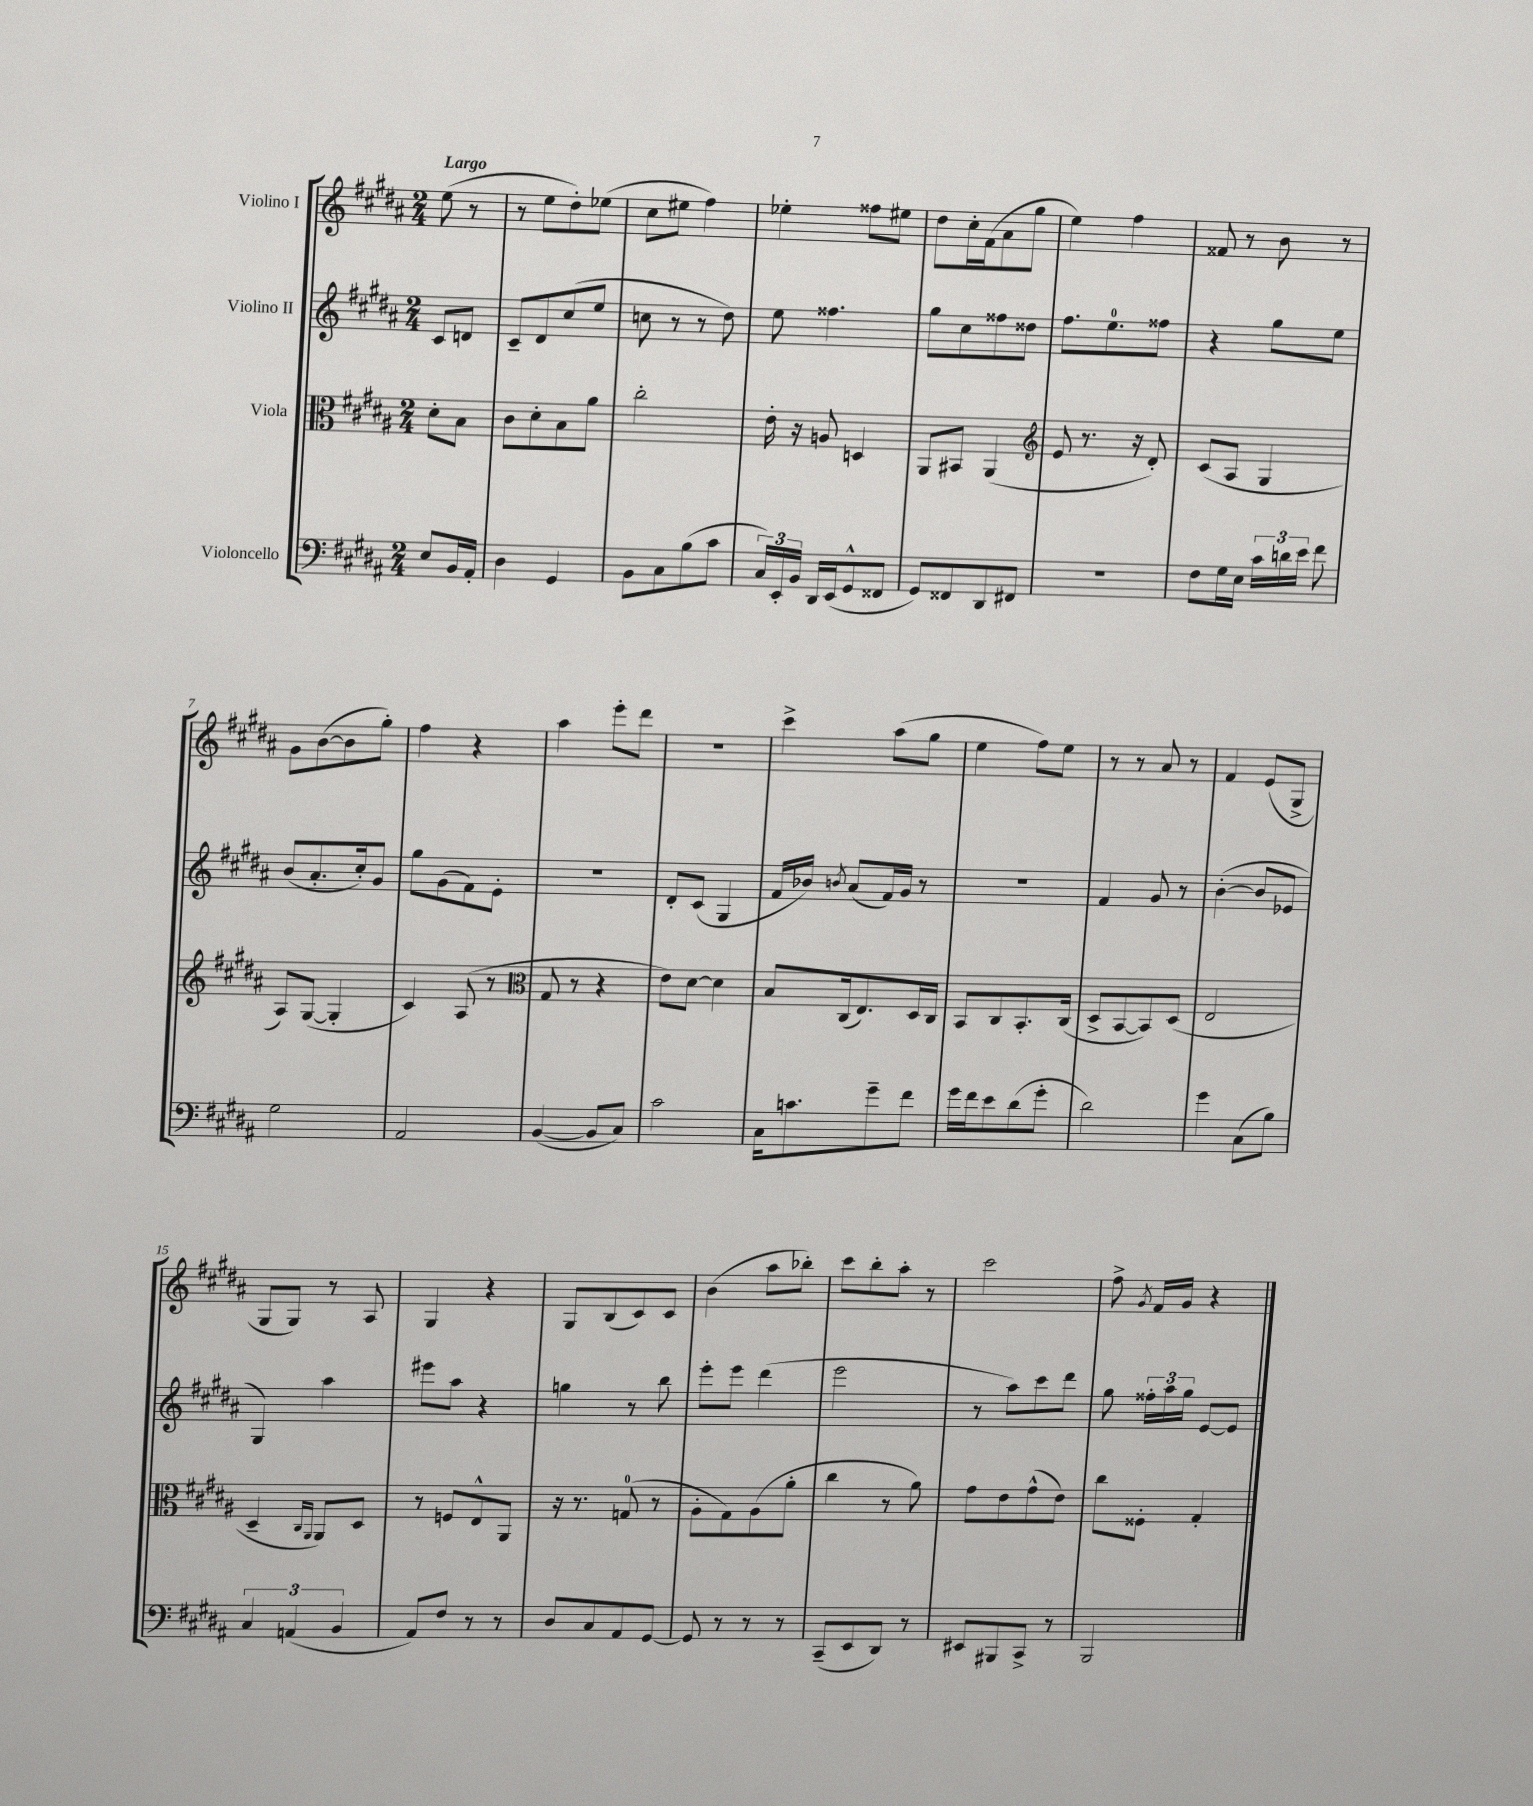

**kern	**kern	**kern	**kern
*part4	*part3	*part2	*part1
*staff4	*staff3	*staff2	*staff1
*I"Violoncello	*I"Viola	*I"Violino II	*I"Violino I
*clefF4	*clefC3	*clefG2	*clefG2
*k[f#c#g#d#a#]	*k[f#c#g#d#a#]	*k[f#c#g#d#a#]	*k[f#c#g#d#a#]
*M2/4	*M2/4	*M2/4	*M2/4
=	=	=	=
!	!	!	!LO:TX:a:B:t=Largo
8E/L	8d#'\L	8c#/L	(8ee\
16BB/L	8B\J	8dn/J	8r
16AA#'/JJ	.	.	.
=1	=1	=1	=1
4D#\	8c#\L	8c#~/L	8r
.	8d#'\	8d#/	8ee\L
4GG#/	8B\	(8cc#/	8dd#'\)
.	8a#\J	8ee/J	(8ee-X\J
=2	=2	=2	=2
8BB\L	2cc#'\	8ccn\	8cc#\L
8C#\	.	8r	8ee#X\J
(8B\	.	8r	4ff#\)
8c#\J	.	8dd#\)	.
=3	=3	=3	=3
24C#/LL)	16e'\	8ee\	4ee-X'\
24EE'/	.	.	.
.	16r	.	.
24BB/JJ	.	.	.
16DD#/LL	8An/	4.ff##X\	.
(16EE/J	.	.	.
8GG#^^/	4Dn/	.	8ff##X\L
8FF##X/J	.	.	8ee#X\J
=4	=4	=4	=4
8GG#/L)	8AA#/L	8gg#\L	8dd#\L
8FF##X/	8BB#X/J	8cc#\	16cc#'\L
.	.	.	(16f#\J
8DD#/	(4AA#/	8ff##X\	8a#\
8FF#X/J	.	8dd##X\J	8gg#\J
=5	=5	=5	=5
*	*clefG2	*	*
2r	8e/	8.ff#\L	4ee\)
.	8.r	.	.
.	.	8.ee\	.
.	.	.	4ff#\
.	16r	.	.
.	8d#'/)	8ff##X\J	.
=6	=6	=6	=6
8F#\L	(8c#/L	4r	8f##X/
16G#\L	8A#/J	.	8r
16E\JJ	.	.	.
24c#\LL	4G#/	8gg#\L	8b\
24dn\	.	.	.
24e\JJ	.	.	.
8f#\	.	8ee\J	8r
!!LO:LB:g=z
=7	=7	=7	=7
2G#\	8A#/L)	(8b/L	8g#\L
.	([8G#/J	8.a#'/	([8b\
.	4G#'/]	.	8b\]
.	.	16cc#'/k)	.
.	.	8g#/J	8gg#'\J)
=8	=8	=8	=8
2AA#/	4c#/)	8gg#\L	4ff#\
.	.	(8g#\	.
.	(8A#/	8f#\)	4r
.	8r	8e'\J	.
=9	=9	=9	=9
*	*clefC3	*	*
([4BB/	8G#/	2r	4aa#\
.	8r	.	.
8BB/L]	4r	.	8eee'\L
8C#/J)	.	.	8ddd#\J
=10	=10	=10	=10
2c#\	8e\L)	8d#'/L	2r
.	[8d#\J	(8c#/J	.
.	4d#\]	4G#/	.
=11	=11	=11	=11
16C#\KL	8B/L	16f#/LL	4ccc#^\
8.cn\	.	16b-X/JJ)	.
.	.	8qbn/	.
.	(16C#/k	(8a#/L	.
.	8.E/)	.	.
8g#~\	.	16f#/L)	(8aa#\L
.	.	16g#/JJ	.
8f#\J	16D#/L	8r	8gg#\J
.	16C#/JJ	.	.
=12	=12	=12	=12
16g#\LL	8BB/L	2r	4ee\
16f#\J	.	.	.
8e\	8C#/	.	.
(8d#\	8.BB'/	.	8ff#\L)
8g#'\J	.	.	8ee\J
.	(16C#/Jk	.	.
=13	=13	=13	=13
2d#\)	8D#^/L	4f#/	8r
.	[8BB/	.	8r
.	8BB/])	8g#/	8a#/
.	(8D#/J	8r	8r
=14	=14	=14	=14
4g#\	2E/	([4b'\	4f#/
(8C#\L	.	8b/L]	(8e/L
8B\J)	.	8e-X/J	8G#^/J
!!LO:LB:g=z
=15	=15	=15	=15
6C#/	4D#~/	4G#/)	8G#/L
.	.	.	8G#/J)
(6AAn/	.	.	.
.	16qqC#/LL	.	.
.	16qqAA#/JJ	.	.
.	8AA#/L)	4aa#\	8r
6BB/	.	.	.
.	8D#/J	.	8A#/
=16	=16	=16	=16
8AA#/L)	8r	8eee#X\L	4G#/
8F#/J	8Fn/L	8aa#\J	.
8r	8E^^/	4r	4r
8r	8AA#/J	.	.
=17	=17	=17	=17
8D#/L	16r	4ggn\	8G#/L
.	8.r	.	.
8C#/	.	.	(8B/
8AA#/	(8Gn/	8r	8c#/)
[8GG#/J	8r	8bb\	8c#/J
=18	=18	=18	=18
8GG#/]	8A#'\L	8eee'\L	(4b\
8r	8G#\)	8eee\J	.
8r	(8A#\	(4ddd#\	8aa#\L
8r	8a#'\J	.	8bb-X'\J)
=19	=19	=19	=19
(8CC#~/L	4cc#\	2eee\	8ccc#\L
8EE/	.	.	8bb'\
8DD#/J)	8r	.	8aa#'\J
8r	8a#\)	.	8r
=20	=20	=20	=20
8EE#X/L	8g#\L	8r	2ccc#\
8BBB#X/	8e\	8aa#\L)	.
8CC#^/J	(8g#^^\	8ccc#\	.
8r	8e\J)	8ddd#\J	.
=21	=21	=21	=21
2BBB/	8cc#\L	8gg#\	8ff#^\
.	.	.	8qg#/
.	8F##X'\J	24ff##X'\LL	16f#/LL
.	.	24aa#\	.
.	.	.	16g#/JJ
.	.	24gg#\JJ	.
.	4G#'/	[8e/L	4r
.	.	8e/J]	.
==	==	==	==
*-	*-	*-	*-
